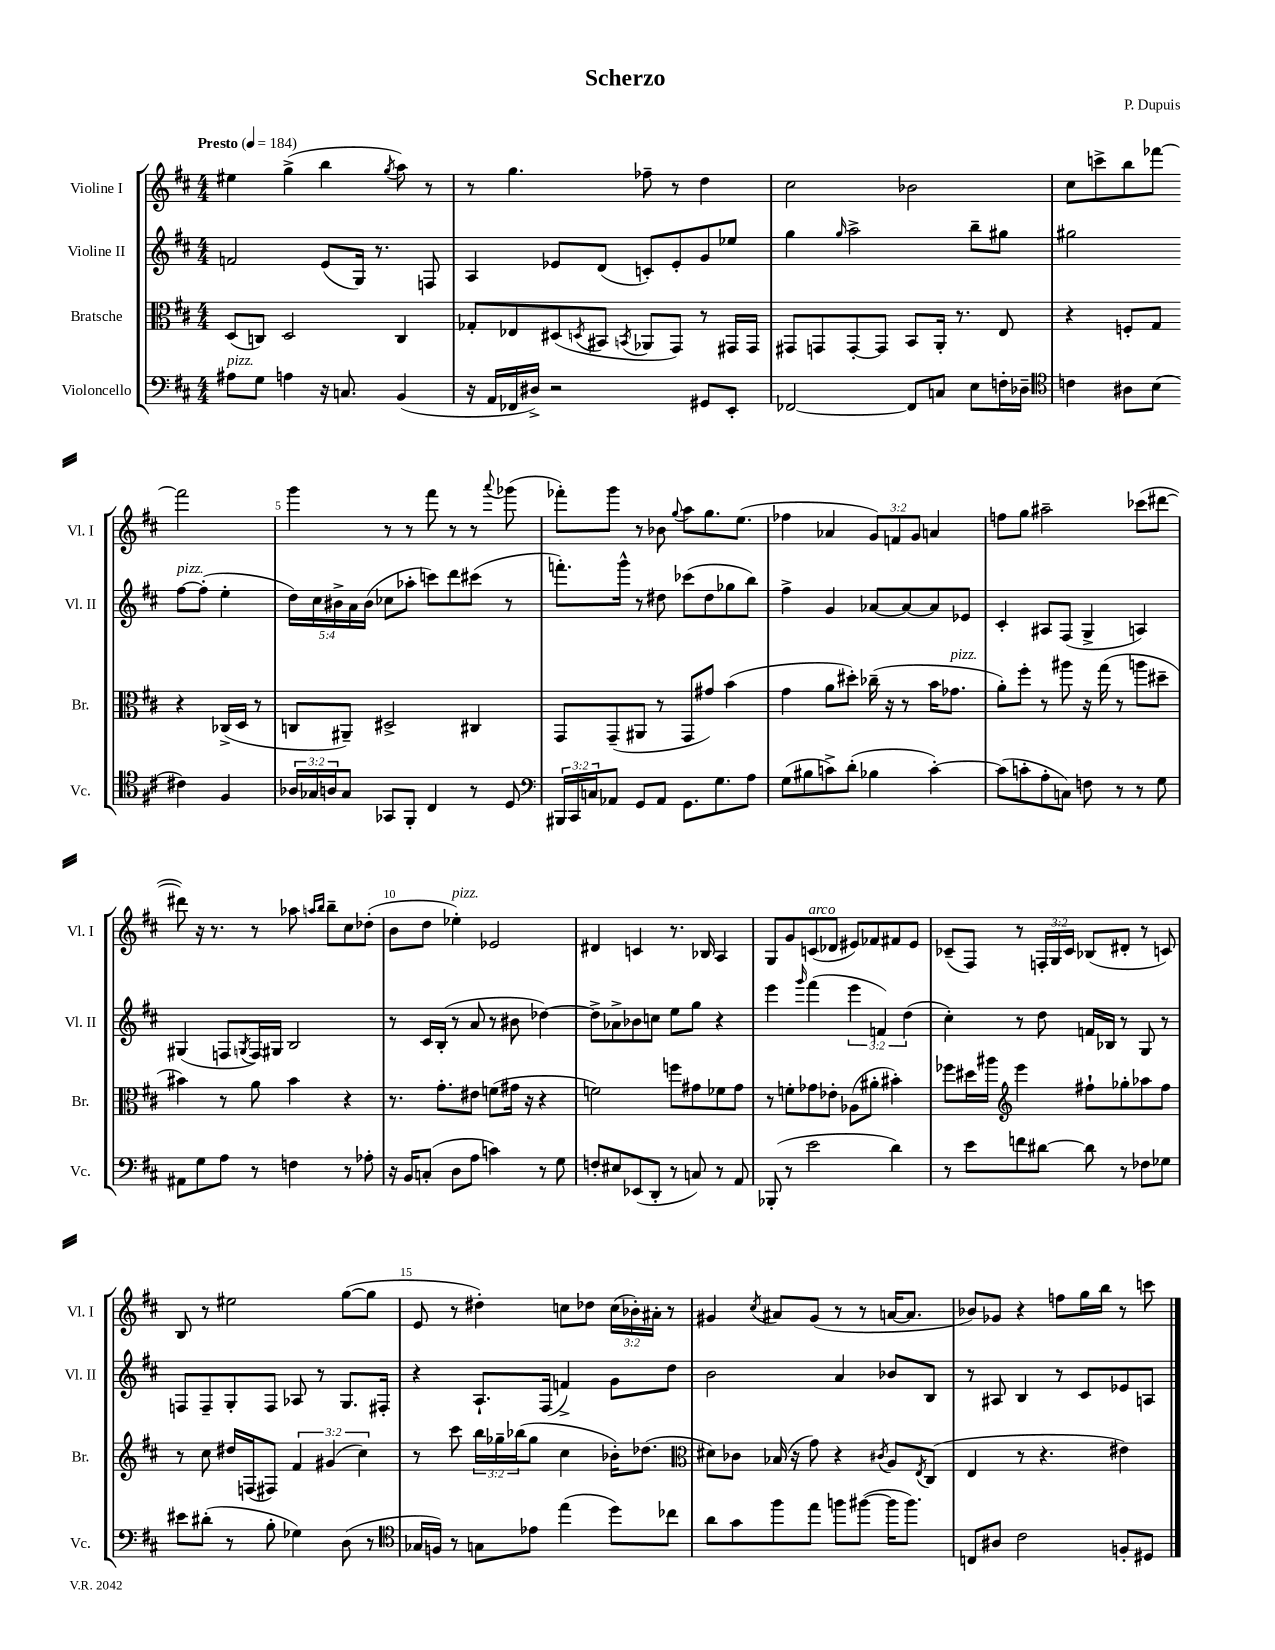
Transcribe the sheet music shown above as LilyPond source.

\header { title = "Scherzo" composer = "P. Dupuis" }
<<
\new StaffGroup <<
\new Staff = "s0" \with { instrumentName = "Violine I" shortInstrumentName = "Vl. I" } {
    \clef treble \key d \major \numericTimeSignature \time 4/4 \override Staff.TupletNumber.text = #tuplet-number::calc-fraction-text \tempo "Presto" 4 = 184
    eis''4 g''4->( b''4 \acciaccatura { g''8 } a''8) r8 |
    r8 g''4. fes''8-- r8 d''4 |
    cis''2 bes'2 |
    cis''8 c'''8-> b''8 fes'''8~ fes'''2 |
    g'''4 r8 r8 fis'''8 r8 r8 \appoggiatura { a'''8 } ges'''8( |
    fes'''8-.) g'''8 r8 bes'8 \appoggiatura { g''8 } a''8 g''8. e''8.( |
    fes''4 aes'4 \tuplet 3/2 { g'8) f'8 g'8 } a'4 |
    f''8 g''8 ais''2-- ces'''8( dis'''8~ |
    dis'''8) r16 r8. r8 aes''8 \grace { a''16 b''16 } b''8-- cis''8 des''8-.( |
    b'8 d''8 ees''4-.^\markup { \italic "pizz." }) ees'2 |
    dis'4 c'4 r8. bes16 a4 |
    g8 g'8 c'8^\markup { \italic "arco" }( des'8 eis'8) fes'8 fis'8 eis'8 |
    ces'8--( fis8) r8 \tuplet 3/2 { f16-. g16 ces'16 } bes8( dis'8-. r8 c'8) |
    b8 r8 eis''2 g''8~( g''8 |
    e'8 r8 dis''4-.) c''8 des''8 \tuplet 3/2 { c''16( bes'16-.) ais'16-. } r8 |
    gis'4 \acciaccatura { cis''8 } ais'8 gis'8( r8 r8 a'16~ a'8. |
    bes'8) ges'8 r4 f''8 g''16 b''16 r8 c'''8 \bar "|." |
}
\new Staff = "s1" \with { instrumentName = "Violine II" shortInstrumentName = "Vl. II" } {
    \clef treble \key d \major \numericTimeSignature \time 4/4 \override Staff.TupletNumber.text = #tuplet-number::calc-fraction-text
    f'2 e'8( g16) r8. f8 |
    a4 ees'8 d'8( c'8-.) ees'8-. g'8 ees''8 |
    g''4 \grace { g''16 } a''2-> b''8-- gis''8 |
    gis''2 fis''8~^\markup { \italic "pizz." } fis''8-.( e''4-. |
    \tuplet 5/4 { d''16) cis''16 bis'16-> a'16 bis'16( } ces''8 aes''8-. c'''8) d'''8 cis'''8( r8 |
    f'''8.-.) g'''16-^ r8 dis''8 ces'''8( dis''8 ges''8 b''8) |
    fis''4-> g'4 aes'8~ aes'8~ aes'8 ees'8 |
    cis'4-. ais8 fis8( g4-> a4) |
    gis4( f8 \acciaccatura { g8 } f16) gis16 b2 |
    r8 cis'16 b16-.( r8 a'8 r8 bis'8 des''4~) |
    des''8-> aes'8-> bes'8 c''8 e''8 g''8 r4 |
    e'''4 \grace { g'''16 } fis'''4( \tuplet 3/2 { e'''4 f'4) d''4( } |
    cis''4-.) r8 d''8 f'16 bes16 r8 g8 r8 |
    f8 f8-- g8-. f8 aes8 r8 g8. fis16-. |
    r4 a8.-! fis16( f'4->) g'8 d''8 |
    b'2 a'4 bes'8 b8 |
    r8 ais8 b4 r8 cis'8 ees'8 a8 \bar "|." |
}
\new Staff = "s2" \with { instrumentName = "Bratsche" shortInstrumentName = "Br." } {
    \clef alto \key d \major \numericTimeSignature \time 4/4 \override Staff.TupletNumber.text = #tuplet-number::calc-fraction-text
    d8( c8) d2 c4 |
    ges8-. ees8 dis8( \acciaccatura { d8 } bis,8 \acciaccatura { b,8 } aes,8 g,8) r8 gis,16 gis,16 |
    gis,8 g,8 g,8~-. g,8 b,8 a,16-. r8. e8 |
    r4 f8-. g8 r4 ces16->( d16 r8 |
    c8 ais,8--) dis2-> cis4 |
    g,8 g,8--( ais,8 r8 g,8 gis'8) b'4( |
    g'4 a'8 dis''8-.) ces''16--( r16 r8 b'16 ges'8.^\markup { \italic "pizz." } |
    a'8-.) fis''8-. r8 ais''8 r16 g''16( r8 a''8 dis''8-- |
    bis'4) r8 a'8 bis'4 r4 |
    r8. g'8.-. eis'8 f'8( gis'16 r16 r4 |
    f'2) f''8 gis'8 fes'8 gis'8 |
    r8 f'8-. ges'8 ees'8-. aes8( ais'8-. bis'4-.) |
    fes''8 dis''16 ais''16 \clef treble e'''4 fis''8-! ges''8-. aes''8 fis''8 |
    r8 cis''8 dis''16 f16( fis8) \tuplet 3/2 { fis'4 gis'4( cis''4) } |
    r8 cis'''8 \tuplet 3/2 { b''16 ges''16-- bes''16( } ges''8 cis''4 bes'16-.) des''8.( |
    \clef alto dis'8) ces'8 bes16( r16 g'8) r4 \acciaccatura { cis'8 } a8 \acciaccatura { e8 } cis8( |
    e4 r8 r4. eis'4) \bar "|." |
}
\new Staff = "s3" \with { instrumentName = "Violoncello" shortInstrumentName = "Vc." } {
    \clef bass \key d \major \numericTimeSignature \time 4/4 \override Staff.TupletNumber.text = #tuplet-number::calc-fraction-text
    ais8^\markup { \italic "pizz." } g8 a4 r16 c8. b,4( |
    r16 a,16 fes,16 dis16->) r2 gis,8 e,8-. |
    fes,2~ fes,8 c8 e8 f16-. des16-- |
    \clef tenor c'4 ais8 b8( cis'4) fis4 |
    \tuplet 3/2 { aes16 ges16 a16 } ges8 ges,8 fis,8-. cis4 r8 d8 |
    \clef bass \tuplet 3/2 { bis,,16 cis,16 c16 } aes,8 g,8 aes,8 g,8. g8. a8 |
    g8( bis8 c'8->) d'8-.( bes4 c'4~-.) |
    c'8( c'8-. a8-. c8) f8 r8 r8 g8 |
    ais,8 g8 a8 r8 f4 r8 aes8-. |
    r16 b,16 c8-.( d8 a8 c'4) r8 g8 |
    f8-. eis8 ees,8( d,8-. r8 c8) r8 a,8 |
    bes,,8-.( r8 e'2 d'4) |
    r8 e'8 f'8 dis'8~ dis'8 r8 fes8 ges8 |
    eis'8 dis'8-.( r8 b8-. ges4) d8( r8 |
    \clef tenor ges16 f16) r8 g8 ees'8 e''4( d''8) ces''8 |
    a'8 g'8 fis''8 e''8 f''8 fis''8~( fis''16 fis''8.) |
    c8 ais8 cis'2 f8-. dis8 \bar "|." |
}
>>
>>
\layout { \context { \Score \override BarNumber.break-visibility = ##(#f #t #t) barNumberVisibility = #(every-nth-bar-number-visible 5) } }
